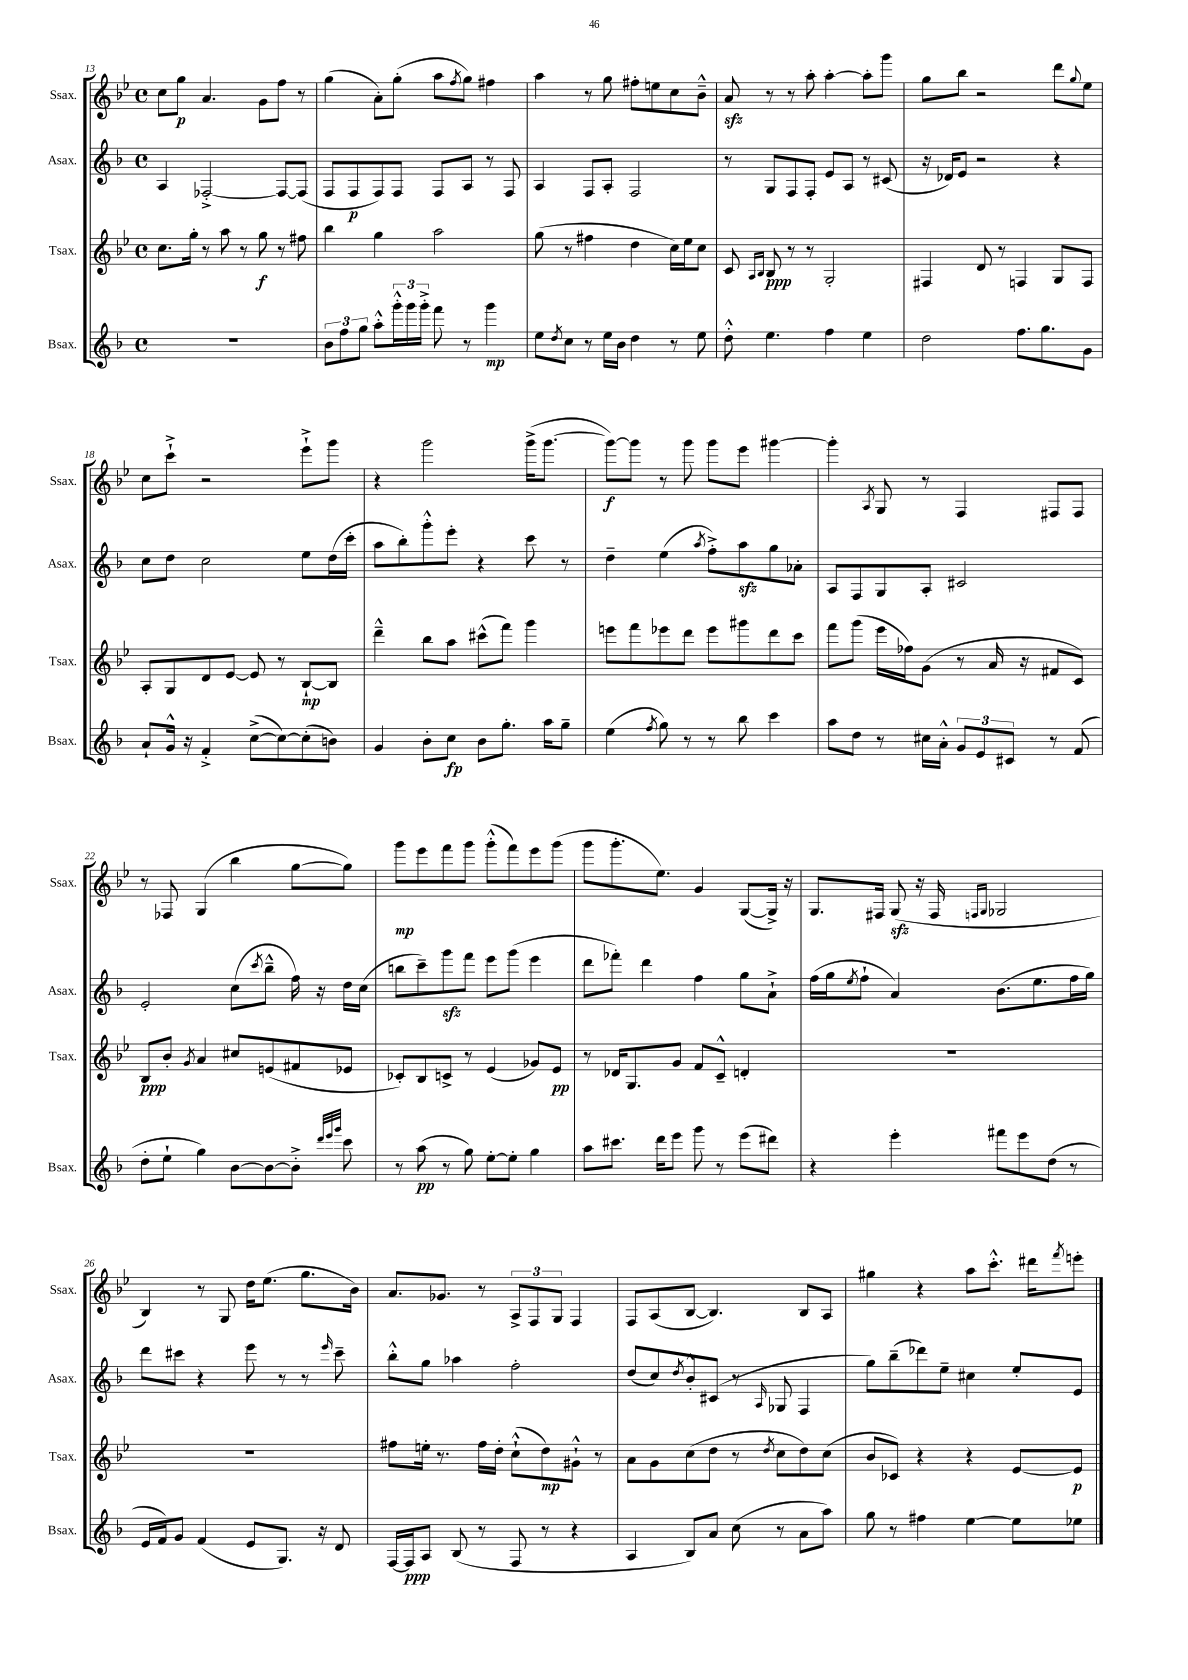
<<
\new StaffGroup <<
\new Staff = "s0" \with { instrumentName = "Ssax." shortInstrumentName = "Ssax." } {
    \clef treble \key bes \major \defaultTimeSignature \time 4/4
    c''8 g''8\p a'4. g'8 f''8 r8 |
    g''4( a'8-.) g''8-.( a''8 \acciaccatura { f''8 } g''8) fis''4 |
    a''4 r8 g''8 fis''8-. e''8 c''8 bes'8---^ |
    a'8\sfz r8 r8 a''8-. a''4~-. a''8-. g'''8 |
    g''8 bes''8 r2 d'''8 \appoggiatura { g''8 } ees''8 |
    c''8 c'''8-!-> r2 ees'''8-!-> g'''8 |
    r4 g'''2 g'''16->( g'''8.~ |
    g'''8~\f) g'''8 r8 g'''8 g'''8 ees'''8 gis'''4~ |
    gis'''4-. \acciaccatura { a8 } g8 r8 f4 fis8 fis8 |
    r8 fes8 g4( bes''4 g''8~ g''8) |
    g'''8\mp ees'''8 f'''8 g'''8 g'''8-.-^( f'''8) ees'''8 g'''8( |
    g'''8 g'''8.-. ees''8.) g'4 g8~( g16->) r16 |
    g8. fis16 g8\sfz( r16 fis16 \grace { f16 g16 } ges2 |
    bes4) r8 g8 d''16 ees''8.( g''8. bes'16) |
    a'8. ges'8. r8 \tuplet 3/2 { a8-> f8 g8 } f4 |
    f8 a8( bes8~ bes4.) bes8 a8 |
    gis''4 r4 a''8 c'''8.-.-^ dis'''16 \acciaccatura { f'''8 } e'''8-. \bar "|." |
}
\new Staff = "s1" \with { instrumentName = "Asax." shortInstrumentName = "Asax." } {
    \clef treble \key f \major \defaultTimeSignature \time 4/4
    a4 fes2~-.-> fes8~ fes8( |
    f8 f8\p f8) f8 f8 a8 r8 f8 |
    a4 f8 a8-. f2 |
    r8 g8 f8 f8-. e'8 a8 r8 cis'8( |
    r16 des'16) e'8 r2 r4 |
    c''8 d''8 c''2 e''8 d''16( c'''16-. |
    a''8 bes''8-.) g'''8-.-^ e'''8-. r4 c'''8 r8 |
    d''4-- e''4( \acciaccatura { a''8 } f''8-.->) a''8\sfz g''8 aes'8-. |
    a8 f8 g8 a8-. cis'2 |
    e'2-. c''8( \acciaccatura { c'''8 } bes''8---^ f''16) r16 d''16 c''16( |
    b''8 c'''8--) g'''8\sfz f'''8 e'''8 g'''8( e'''4 |
    d'''8 fes'''8-.) d'''4 f''4 g''8 a'8-!-> |
    f''16( g''16 \acciaccatura { e''8 } f''8-! a'4) bes'8.( e''8. f''16 g''16) |
    d'''8 cis'''8 r4 e'''8 r8 r8 \grace { e'''16 } cis'''8-- |
    bes''8-.-^ g''8 aes''4 f''2-. |
    d''8( c''8) \acciaccatura { d''8 } bes'8-.-^ cis'8( r8 \grace { a16 } ges8 f4 |
    g''8) bes''8--( des'''8) e''8-- cis''4 e''8-. e'8 \bar "|." |
}
\new Staff = "s2" \with { instrumentName = "Tsax." shortInstrumentName = "Tsax." } {
    \clef treble \key bes \major \defaultTimeSignature \time 4/4
    c''8. g''16-. r8 a''8 r8 g''8\f r8 fis''8 |
    bes''4 g''4 a''2 |
    g''8( r8 fis''4 d''4 c''16) ees''16 c''8 |
    c'8 \grace { a16 bes16 } bes8\ppp r8 r8 g2-. |
    fis4 d'8 r8 f4 g8 f8 |
    a8-. g8 d'8 ees'8~ ees'8 r8 bes8~-!\mp bes8 |
    d'''4---^ bes''8 a''8 cis'''8-^( f'''8) g'''4 |
    e'''8 f'''8 ees'''8 d'''8 ees'''8 gis'''8 d'''8 c'''8 |
    f'''8 g'''8( ees'''16 fes''16) g'8( r8 a'16 r16 fis'8 c'8) |
    bes8\ppp bes'8-. \acciaccatura { g'8 } a'4 cis''8 e'8( fis'8 ees'8 |
    ces'8-.) bes8 c'8-> r8 ees'4( ges'8) ees'8\pp |
    r8 des'16 g8. g'8 f'8 c'8---^ d'4-. |
    R1 |
    R1 |
    fis''8 e''16-. r8. fis''16 d''16-. c''8-!-^( d''8\mp) gis'8-!-^ r8 |
    a'8 g'8 c''8( d''8 r8 \acciaccatura { d''8 } c''8 d''8) c''8( |
    bes'8 ces'8) r4 r4 ees'8~ ees'8\p \bar "|." |
}
\new Staff = "s3" \with { instrumentName = "Bsax." shortInstrumentName = "Bsax." } {
    \clef treble \key f \major \defaultTimeSignature \time 4/4
    R1 |
    \tuplet 3/2 { bes'8 f''8 g''8 } a''8-.-^ \tuplet 3/2 { g'''16-.-^ g'''16 g'''16-.-> } f'''8 r8 g'''4\mp |
    e''8 \acciaccatura { d''8 } c''8 r8 e''16 bes'16 d''4 r8 e''8 |
    d''8-.-^ e''4. f''4 e''4 |
    d''2 f''8. g''8. g'8 |
    a'8-! g'16-^ r16 f'4-.-> c''8~->( c''8~) c''8-.( b'8) |
    g'4 bes'8-. c''8\fp bes'8 g''8.-. a''16 g''8-- |
    e''4( \acciaccatura { f''8 } g''8) r8 r8 bes''8 c'''4 |
    a''8 d''8 r8 cis''16 a'16-.-^ \tuplet 3/2 { g'8 e'8 cis'8 } r8 f'8( |
    d''8-. e''8-! g''4) bes'8~ bes'8~ bes'8-.-> \grace { d'''32 e'''32 g'''32 } c'''8 |
    r8 a''8\pp( r8 g''8) e''8~-. e''8-. g''4 |
    a''8 cis'''8. d'''16 e'''8 g'''8 r8 e'''8( dis'''8) |
    r4 e'''4-. fis'''8 e'''8 d''8( r8 |
    e'16 f'16) g'8 f'4( e'8 g8.) r16 d'8 |
    f16~ f16\ppp a8 bes8( r8 f8 r8 r4 |
    a4 bes8) a'8 c''8( r8 a'8 a''8) |
    g''8 r8 fis''4 e''4~ e''8 ees''8 \bar "|." |
}
>>
>>
\layout { \context { \Score currentBarNumber = #13 } }
